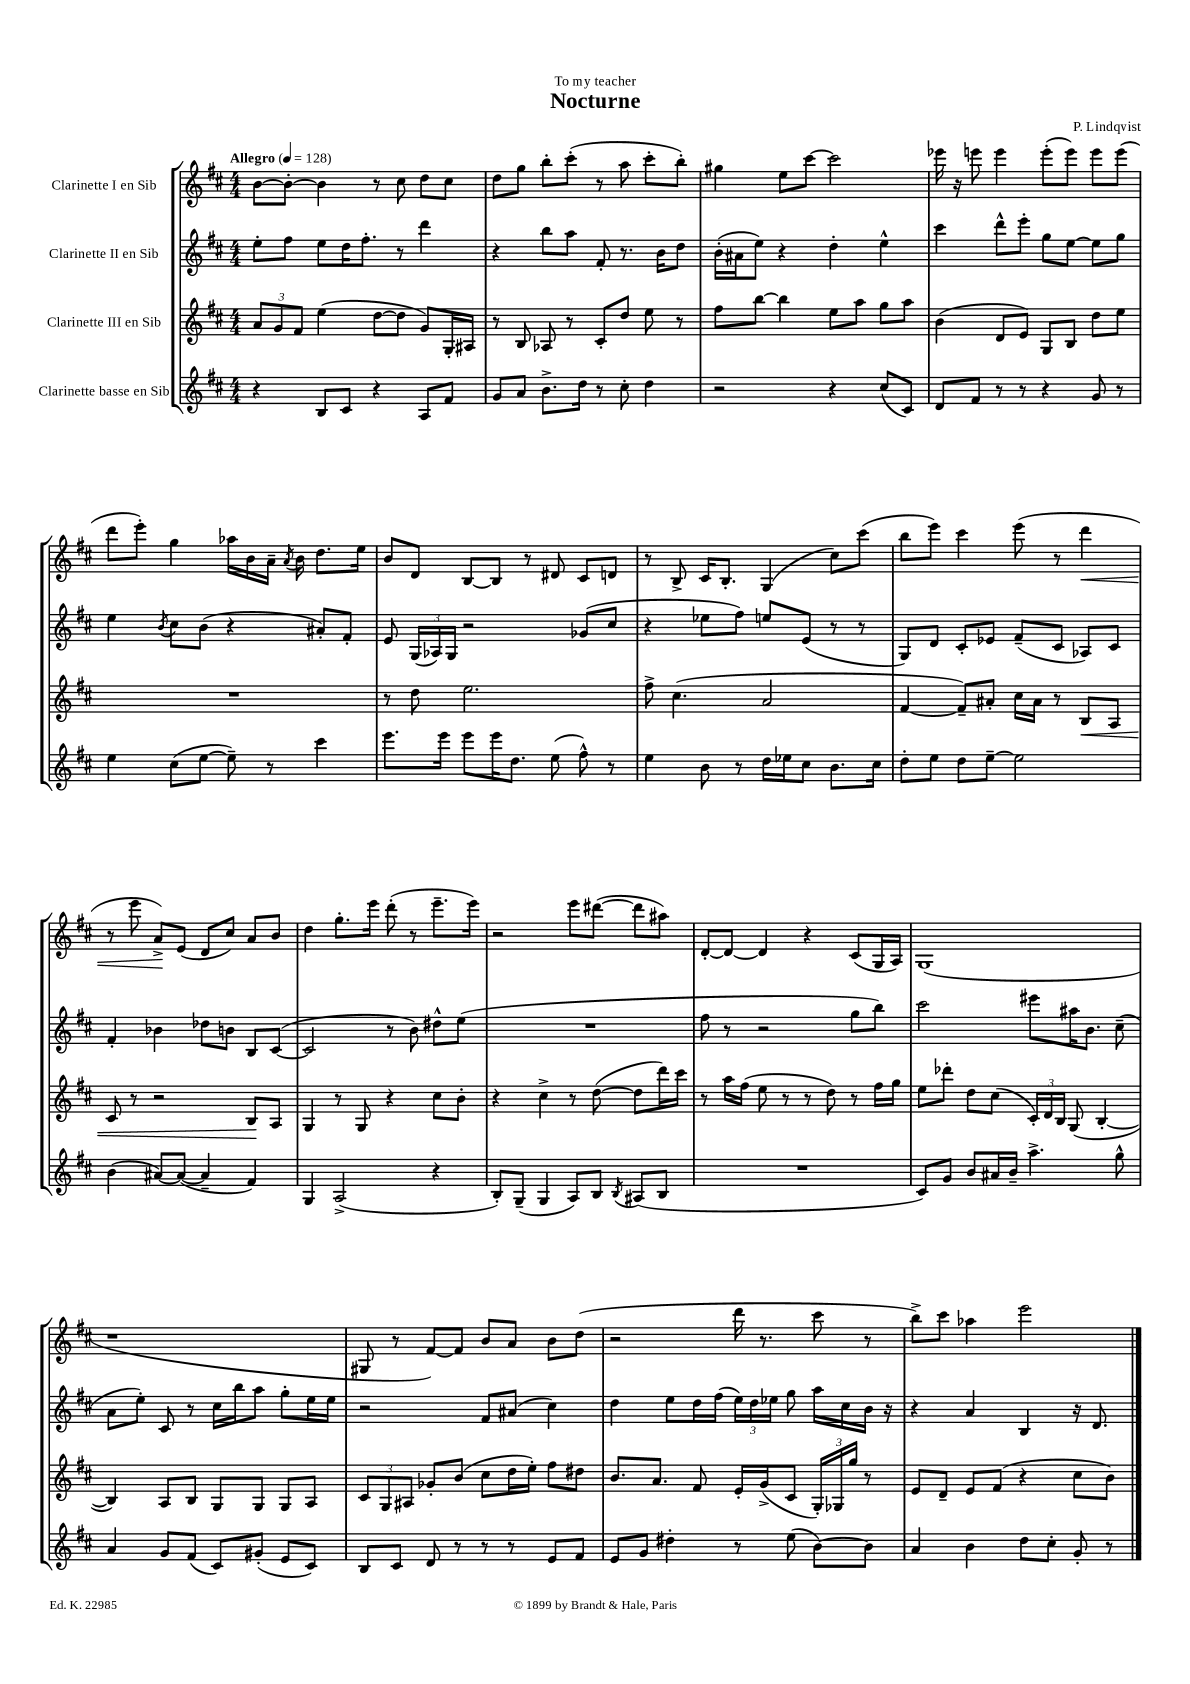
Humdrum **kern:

**kern	**kern	**dynam	**kern	**kern	**dynam
*part4	*part3	*part3	*part2	*part1	*part1
*staff4	*staff3	*staff3	*staff2	*staff1	*staff1
*I"Clarinette basse en Sib	*I"Clarinette III en Sib	*	*I"Clarinette II en Sib	*I"Clarinette I en Sib	*
*clefG2	*clefG2	*	*clefG2	*clefG2	*
*k[f#c#]	*k[f#c#]	*	*k[f#c#]	*k[f#c#]	*
*M4/4	*M4/4	*	*M4/4	*M4/4	*
*MM128	*MM128	*	*MM128	*MM128	*
=1	=1	=1	=1	=1	=1
!	!	!	!	!LO:TX:a:B:t=Allegro	!
4r	12a/L	.	8ee'\L	[8b\L	.
.	12g/	.	.	.	.
.	.	.	8ff#\J	8b'\J_	.
.	12f#/J	.	.	.	.
8B/L	(4ee\	.	8ee\L	4b\]	.
8c#/J	.	.	16dd\K	.	.
.	.	.	8.ff#'\J	.	.
4r	[8dd\L	.	.	8r	.
.	8dd\J]	.	8r	8cc#\	.
8A/L	8g/L)	.	4ddd\	8dd\L	.
8f#/J	16G'/L	.	.	8cc#\J	.
.	16A#X/JJ	.	.	.	.
=2	=2	=2	=2	=2	=2
8g/L	8r	.	4r	8dd\L	.
8a/J	8B/	.	.	8gg\J	.
8.b^\L	8A-X/	.	8bb\L	8bb'\L	.
.	8r	.	8aa\J	(8ccc#'\J	.
16dd\Jk	.	.	.	.	.
8r	8c#'/L	.	8f#'/	8r	.
8cc#'\	8dd/J	.	8.r	8aa\	.
4dd\	8ee\	.	.	8ccc#'\L	.
.	.	.	16b\KL	.	.
.	8r	.	8dd\J	8bb'\J)	.
=3	=3	=3	=3	=3	=3
2r	8ff#\L	.	(16b'\LL	4gg#X\	.
.	.	.	16a#X\J	.	.
.	[8bb\J	.	8ee\J)	.	.
.	4bb\]	.	4r	8ee\L	.
.	.	.	.	[8ccc#\J	.
4r	8ee\L	.	4dd'\	2ccc#\]	.
.	8aa\J	.	.	.	.
(8cc#/L	8gg\L	.	4ee^^\	.	.
8c#/J)	8aa\J	.	.	.	.
=4	=4	=4	=4	=4	=4
8d/L	(4b\	.	4ccc#\	16eee-X\	.
.	.	.	.	16r	.
8f#/J	.	.	.	8eeen\	.
8r	8d/L	.	8ddd^^\L	4eee\	.
8r	8e/J)	.	8eee'\J	.	.
4r	8G/L	.	8gg\L	(8eee'\L	.
.	8B/J	.	[8ee\J	8eee\J)	.
8g/	8dd\L	.	8ee\L]	8eee\L	.
8r	8ee\J	.	8gg\J	(8eee\J	.
!!LO:LB:g=z
=5	=5	=5	=5	=5	=5
4ee\	1r	.	4ee\	8ddd\L	.
.	.	.	.	8eee'\J)	.
.	.	.	8qb/	.	.
(8cc#\L	.	.	8cc#\L	4gg\	.
[8ee\J	.	.	(8b\J	.	.
8ee~\])	.	.	4r	16aa-X\LL	.
.	.	.	.	16b\	.
8r	.	.	.	16a~\JJ	.
.	.	.	.	8qa/	.
.	.	.	.	16b\	.
4ccc#\	.	.	8a#X'/L)	8.dd\L	.
.	.	.	8f#'/J	.	.
.	.	.	.	16ee\Jk	.
=6	=6	=6	=6	=6	=6
8.eee\L	8r	.	8e/	8b/L	.
.	8dd\	.	(24G/LL	8d/J	.
.	.	.	24A-X/)	.	.
16eee\Jk	.	.	.	.	.
.	.	.	24G/JJ	.	.
8eee\L	2.ee\	.	2r	[8B/L	.
16eee\K	.	.	.	8B/J]	.
8.dd\J	.	.	.	.	.
.	.	.	.	8r	.
(8ee\	.	.	.	8d#X/	.
8ff#^^\)	.	.	(8g-X/L	8c#/L	.
8r	.	.	8cc#/J	8dn/J	.
=7	=7	=7	=7	=7	=7
4ee\	8ff#^\	.	4r	8r	.
.	(4.cc#\	.	.	8B^/	.
8b\	.	.	8ee-X\L	16c#/KL	.
.	.	.	.	8.B'/J	.
8r	.	.	8ff#\J)	.	.
16dd\LL	2a/	.	8een/L	(4G/	.
16ee-X\J	.	.	.	.	.
8cc#\J	.	.	(8e/J	.	.
8.b\L	.	.	8r	8cc#\L)	.
.	.	.	8r	(8ccc#\J	.
16cc#\Jk	.	.	.	.	.
=8	=8	=8	=8	=8	=8
8dd'\L	[4f#/	.	8G/L)	8bb\L	.
8ee\J	.	.	8d/J	8eee\J)	.
8dd\L	8f#~/L])	.	8c#'/L	4ccc#\	.
[8ee~\J	8a#X'/J	.	8e-X/J	.	.
2ee\]	16cc#\LL	.	(8f#~/L	(8eee\	.
.	16a#\JJ	.	.	.	.
.	8r	.	8c#/J	8r	.
!	!	!LO:HP:b	!	!	!LO:HP:b
.	8B/L	<	8A-X/L)	4ddd\	<
.	8A/J	.	8c#/J	.	.
!!LO:LB:g=z
=9	=9	=9	=9	=9	=9
(4b\	8c#/	.	4f#'/	8r	.
.	8r	.	.	8eee\	.
[8a#X/L)	2r	.	4b-X\	8a^/L)	.
(8a#/J_	.	.	.	(8e/J	[
4a#~/]	.	.	8dd-X\L	8d/L	.
.	.	.	8bn\J	8cc#/J)	.
4f#/)	8B/L	.	8B/L	8a/L	.
.	8A/J	[	([8c#/J	8b/J	.
=10	=10	=10	=10	=10	=10
4G/	4G/	.	2c#/]	4dd\	.
(2A^/	8r	.	.	8.gg'\L	.
.	8G/	.	.	.	.
.	.	.	.	16eee\Jk	.
.	4r	.	8r	(8ddd'\	.
.	.	.	8b\)	8r	.
4r	8cc#\L	.	8dd#X^^\L	8.eee~\L	.
.	8b'\J	.	(8ee\J	.	.
.	.	.	.	16eee\Jk)	.
=11	=11	=11	=11	=11	=11
8B'/L)	4r	.	1r	2r	.
(8G~/J	.	.	.	.	.
4G/	4cc#^\	.	.	.	.
8A/L)	8r	.	.	8eee\L	.
8B/J	([8dd\	.	.	([8ddd#X\J	.
8qB/	.	.	.	.	.
(8A#X/L	8dd\L]	.	.	8ddd#\L]	.
8B/J	16ddd\L)	.	.	8aa#X\J)	.
.	16ccc#\JJ	.	.	.	.
=12	=12	=12	=12	=12	=12
1r	8r	.	8ff#\	[8d'/L	.
.	16aa\LL	.	8r	8d/J_	.
.	(16ff#\JJ	.	.	.	.
.	8ee\	.	2r	4d/]	.
.	8r	.	.	.	.
.	8r	.	.	4r	.
.	8dd\)	.	.	.	.
.	8r	.	8gg\L	(8c#/L	.
.	16ff#\LL	.	8bb\J)	16G/L	.
.	16gg\JJ	.	.	16A/JJ)	.
=13	=13	=13	=13	=13	=13
8c#/L)	8ee\L	.	2ccc#\	(1G	.
8g/J	8ddd-X'\J	.	.	.	.
8b/L	8dd\L	.	.	.	.
16a#X/L	(8cc#\J	.	.	.	.
16b~/JJ	.	.	.	.	.
4.aa^\	24c#'/LL)	.	8eee#X\L	.	.
.	24d/	.	.	.	.
.	24B/JJ	.	.	.	.
.	(8G/	.	16aa#X\K	.	.
.	.	.	8.b\J	.	.
.	[4B'/	.	.	.	.
8gg^^\	.	.	(8cc#~\	.	.
!!LO:LB:g=z
=14	=14	=14	=14	=14	=14
4a/	4B/])	.	8a\L	1r	.
.	.	.	8ee'\J)	.	.
8g/L	8A/L	.	8c#/	.	.
(8f#/J	8B/J	.	8r	.	.
8c#/L)	8G/L	.	16cc#\LL	.	.
.	.	.	16bb\J	.	.
(8g#X'/J	8G/J	.	8aa\J	.	.
8e/L	8G/L	.	8gg'\L	.	.
8c#/J)	8A/J	.	16ee\L	.	.
.	.	.	16ee\JJ	.	.
=15	=15	=15	=15	=15	=15
8B/L	12c#/L	.	2r	8G#X/	.
.	12G/	.	.	.	.
8c#/J	.	.	.	8r	.
.	12A#X/J	.	.	.	.
8d/	8g-X'/L	.	.	[8f#/L)	.
8r	(8b/J	.	.	8f#/J]	.
8r	8cc#\L	.	8f#/L	8b/L	.
8r	16dd\L	.	(8a#X/J	8a/J	.
.	16ee'\JJ)	.	.	.	.
8e/L	8ff#\L	.	4cc#\)	8b\L	.
8f#/J	8dd#X\J	.	.	(8dd\J	.
=16	=16	=16	=16	=16	=16
8e/L	8.b/L	.	4dd\	2r	.
8g/J	.	.	.	.	.
.	8.a/J	.	.	.	.
4dd#X'\	.	.	8ee\L	.	.
.	8f#/	.	16dd\L	.	.
.	.	.	(16ff#\JJ	.	.
8r	16e'/LL	.	24ee\LL)	16ddd\	.
.	.	.	24dd\	.	.
.	(16g^/J	.	.	8.r	.
.	.	.	24ee-X\JJ	.	.
(8ee\	8c#/J	.	8gg\	.	.
[8b\L)	24G'/LL)	.	16aa\LL	8ccc#\	.
.	24G-X/	.	.	.	.
.	.	.	16cc#\	.	.
.	24gg/JJ	.	.	.	.
8b\J]	8r	.	16b\JJ	8r	.
.	.	.	16r	.	.
=17	=17	=17	=17	=17	=17
4a/	8e/L	.	4r	8bb^\L)	.
.	8d~/J	.	.	8ccc#\J	.
4b\	8e/L	.	4a/	4aa-X\	.
.	(8f#/J	.	.	.	.
8dd\L	4r	.	4B/	2eee\	.
8cc#'\J	.	.	.	.	.
8g'/	8cc#\L	.	16r	.	.
.	.	.	8.d/	.	.
8r	8b\J)	.	.	.	.
==	==	==	==	==	==
*-	*-	*-	*-	*-	*-
